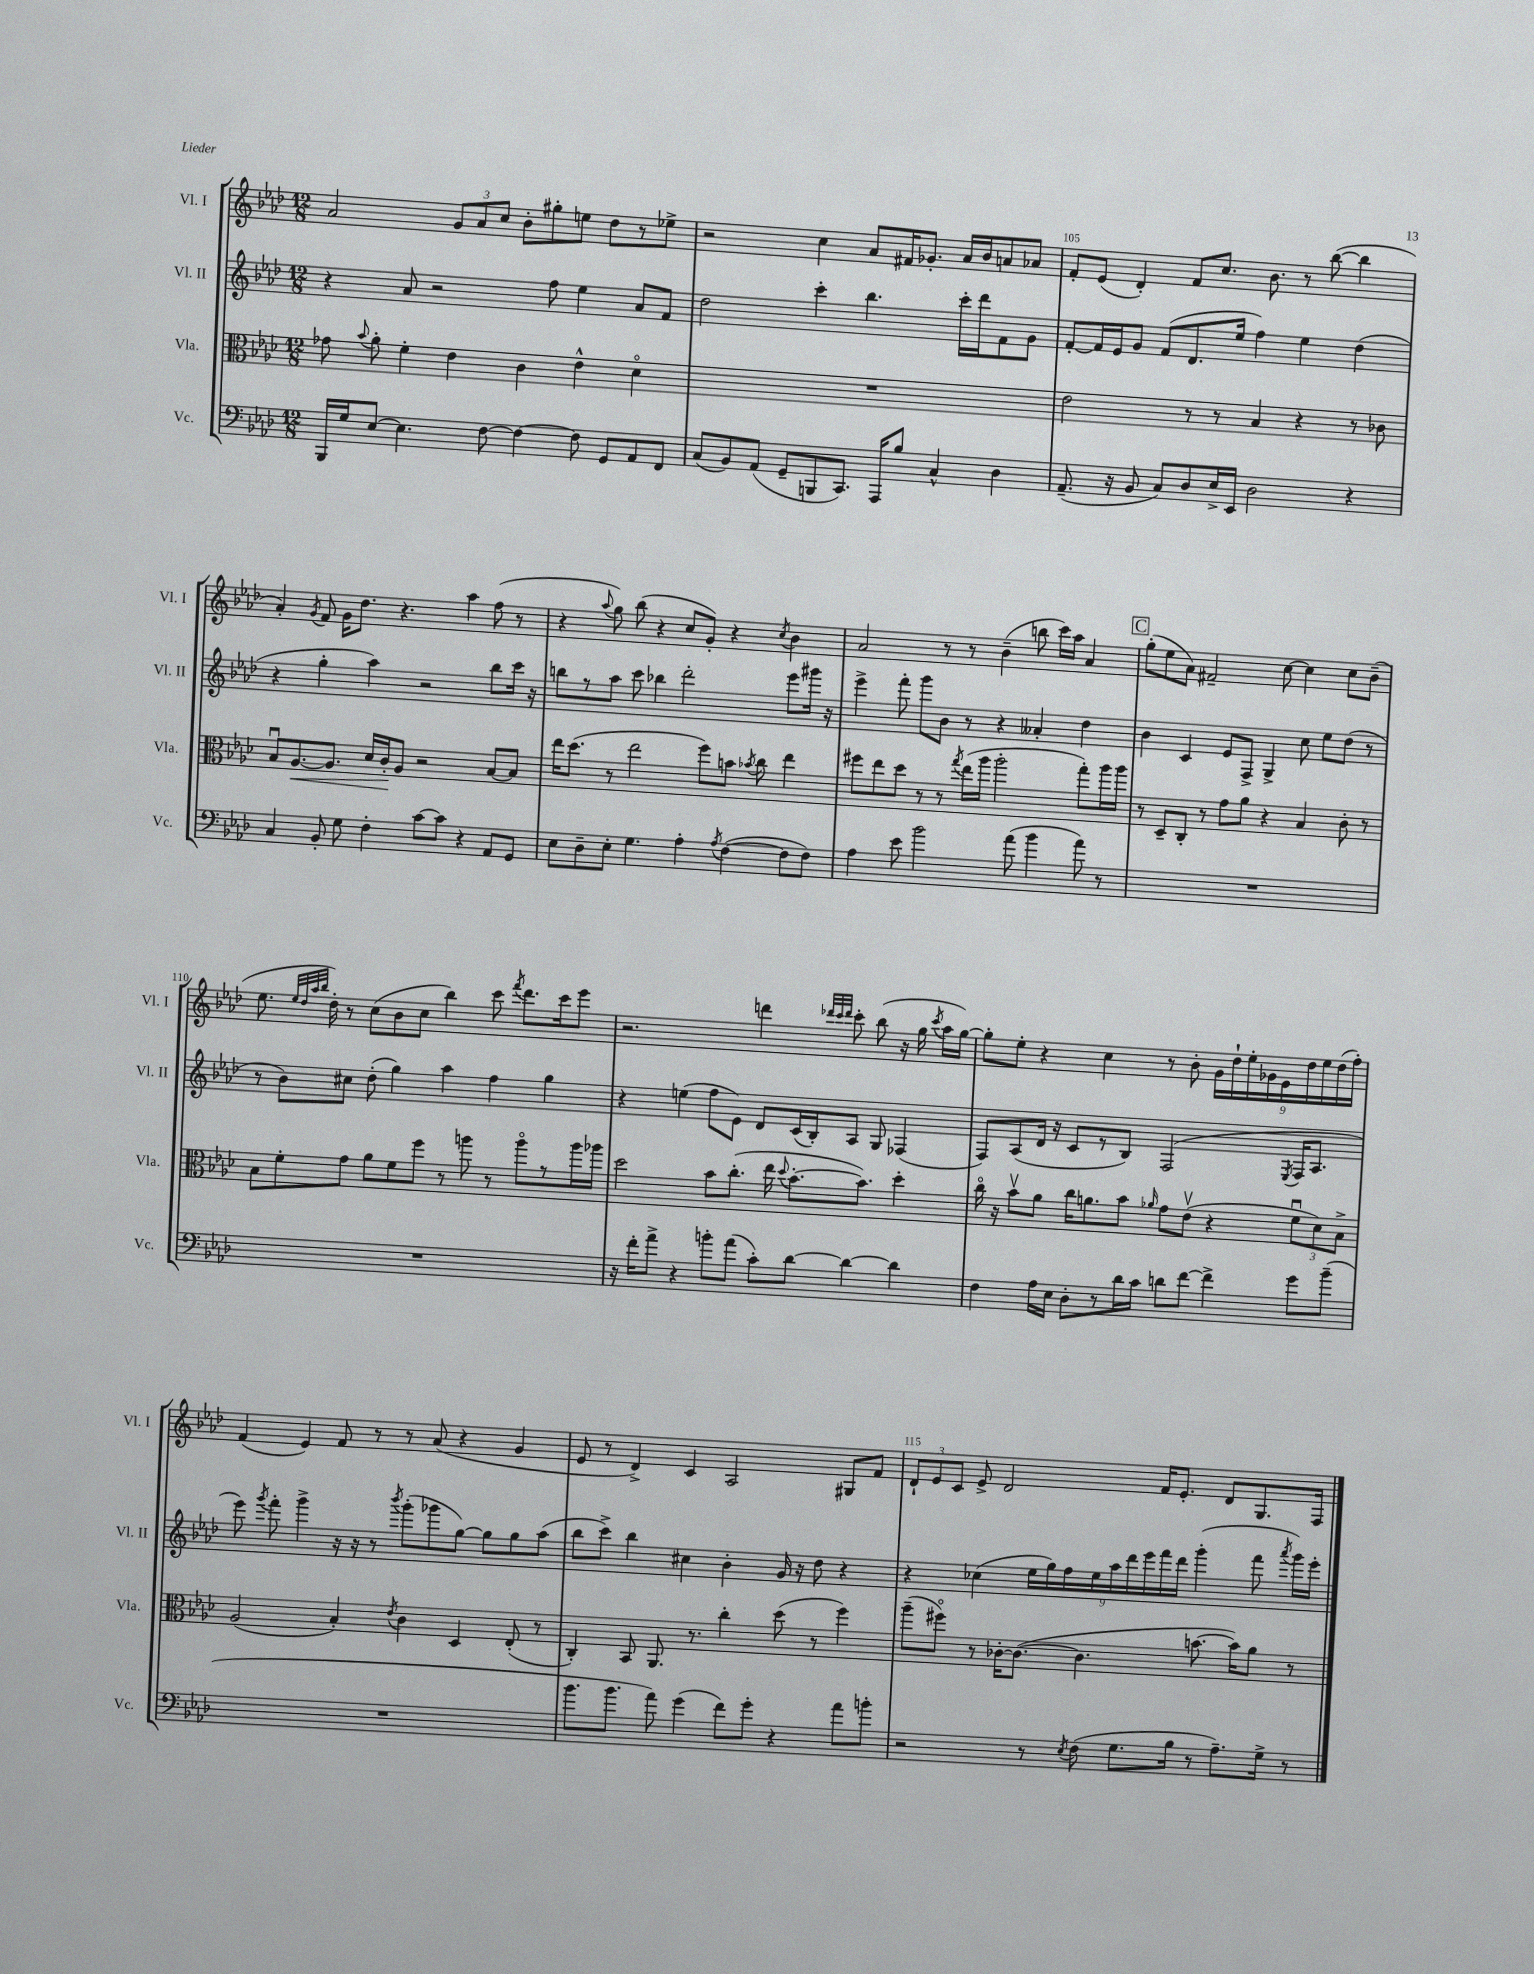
<<
\new StaffGroup <<
\new Staff = "s0" \with { instrumentName = "Vl. I" shortInstrumentName = "Vl. I" } {
    \clef treble \key aes \major \numericTimeSignature \time 12/8
    \autoBeamOff aes'2 \tuplet 3/2 { g'8[ aes'8 c''8] } bes'8[-. gis''8-. e''8] des''8[ r8 ees''8]-> |
    r2 c''4 aes'8[ fis'16 ges'8.]-. aes'16[ bes'16 a'8 aes'8] |
    f'8[-. ees'8]( des'4-.) f'8[ c''8.] bes'8. r8 bes''8~( bes''4 |
    aes'4-.) \acciaccatura { g'8 } f'8 g'16[ des''8.] r4. aes''4 f''8( r8 |
    r4 \appoggiatura { aes''8 } g''8) bes''8( r4 c''8[ g'8]-.) r4 \acciaccatura { c''8 } bes'4 |
    aes'2 r8 r8 bes'4--( b''8 c'''16[) aes''16] aes'4 |
    \mark \markup { \box "C" } g''8[-.( ees''8 aes'8]) fis'2-- c''8~ c''4 c''8[ bes'8]--( |
    ees''8. \grace { ees''32[ des''32 aes''32 bes''32] } des''16-.) r8 c''8[( bes'8 c''8] bes''4) c'''8 \acciaccatura { f'''8 } des'''8.[ c'''16 ees'''8] |
    r2. d'''4 \grace { des'''32[ c'''32 des'''32] } c'''8-. bes''8( r16 g''16 \acciaccatura { c'''8 } aes''16[ g''16]~) |
    g''8[-. ees''8]-. r4 c''4 r8 bes'8-. \tuplet 9/8 { g'16[ des''16-! ees''16-. ges'16 ees'16 des''16 ees''16 des''16( f''16]-.) } |
    f'4( ees'4) f'8 r8 r8 aes'8( r4 g'4 |
    ees'8 r8 des'4->) c'4 aes2 gis8[ f'8] |
    \tuplet 3/2 { des'8[-! ees'8 c'8] } ees'8-> des'2 f'16[ ees'8.]-. des'8[ g8. f16] \bar "|." |
}
\new Staff = "s1" \with { instrumentName = "Vl. II" shortInstrumentName = "Vl. II" } {
    \clef treble \key aes \major \numericTimeSignature \time 12/8
    \autoBeamOff r4 aes'8 r2 f''8 ees''4 aes'8[ f'8] |
    des''2 c'''4-. bes''4. c'''16[-. des'''16 f'8 g'8] |
    f'8[~-. f'16 ees'16 g'8] f'8[( des'8. ees''16] f''4) ees''4 des''4( |
    r4 g''4-. aes''4) r2 bes''8[ c'''16] r16 |
    b''8[ r8 aes''8] c'''8 bes''4 des'''2-. ees'''8[ gis'''16] r16 |
    ees'''4-> f'''8-. g'''8[ bes'8] r8 r4 aeses'4-. des''4 |
    \mark \markup { \box "C" } bes'4 c'4 ees'8[ f8]-> g4-> c''8 ees''8[ des''8]( r8 |
    r8 bes'8[) cis''8] des''8-.( g''4) aes''4 f''4 g''4 |
    r4 e''4( f''8[ ees'8]) des'8[ c'16( bes16-.) aes8] g8 fes4( |
    f8[) aes8( des'16] r16 c'8[ r8 bes8]) f2( \acciaccatura { ees8 } f16[ aes8.] |
    ees'''8) \acciaccatura { g'''8 } f'''8-. g'''4-> r16 r16 r8 \acciaccatura { bes'''8 } g'''8[-.( ges'''8 g''8]~) g''8[ g''8 aes''8]( |
    bes''8[ c'''8]->) bes''4 cis''4 bes'4-. g'16 r16 des''8 r4 |
    r4 ces''4( \tuplet 9/8 { ees''16[ g''16) f''16 ees''16 aes''16 des'''16 ees'''16 f'''16 des'''16] } g'''4-.( f'''8 \acciaccatura { aes'''8 } g'''16[) ees'''16]-. \bar "|." |
}
\new Staff = "s2" \with { instrumentName = "Vla." shortInstrumentName = "Vla." } {
    \clef alto \key aes \major \numericTimeSignature \time 12/8
    \autoBeamOff ges'8 \appoggiatura { bes'8 } aes'8-. f'4-. ees'4 c'4 ees'4-^ des'4\flageolet |
    R1. |
    ees'2 r8 r8 bes4 r4 r8 ces'8 |
    bes8[\downbow aes8.~\< aes8.] des'16[ c'16-.\! aes8] r2 bes8[~ bes8] |
    ees''16[ des''8.]( r8 ees''2 f''8[) b'8] \acciaccatura { bes'8 } c''8 ees''4 |
    fis''8[ ees''8 des''8] r8 r8 \acciaccatura { g''8 } ees''16[( aes''16] aes''2-. g''8[-.) aes''16 aes''16] |
    \mark \markup { \box "C" } r8 des8[-- c8]-. r8 g'8[ aes'8] r4 bes4 c'8-. r8 |
    bes8[ f'8-. g'8] aes'8[ f'8 f''8] r8 a''8 r8 a''8[\flageolet r8 a''16 aes''16] |
    des''2 bes'8[ c''8.]-.( ees''16 \appoggiatura { des''8 } bes'8.[~-. bes'8.]) des''4-. |
    c''16\flageolet r16 bes'8[\upbow aes'8] c''16[ a'8. bes'8] \grace { aes'16 } g'8[ ees'8]\upbow( r4 \tuplet 3/2 { f'8[\downbow des'8) bes8]-> } |
    aes2( bes4-.) \acciaccatura { ees'8 } c'4 des4 ees8-.( r8 |
    c4-.) bes,8 aes,8. r8. c''4-. des''8( r8 f''4) |
    aes''8[--( fis''8]\flageolet) r8 ces'16[~-. ces'8.]~( ces'4. b'8.~ b'16[) aes'8] r8 \bar "|." |
}
\new Staff = "s3" \with { instrumentName = "Vc." shortInstrumentName = "Vc." } {
    \clef bass \key aes \major \numericTimeSignature \time 12/8
    \autoBeamOff bes,,16[ g16 ees8]~ ees4. f8~ f4~ f8 g,8[ aes,8 f,8] |
    c8[( bes,8) aes,8]( g,8[-- b,,8 c,8.]) aes,,16[ bes8] c4-^ des4 |
    aes,8.--( r16 bes,8 c8[) des8 ees16-> ees,16] des2 r4 |
    c4 bes,8-. g8 f4-. c'8[~ c'8] r4 aes,8[ g,8] |
    ees8[ des8-- ees8]-. g4. aes4-. \acciaccatura { aes8 } f4~( f8[ f8]) |
    aes4 ees'8 bes'2 aes'8( bes'4 aes'8) r8 |
    \mark \markup { \box "C" } R1. |
    R1. |
    r16 f'16[-. aes'8]-> r4 b'8[-. aes'8]( c'8[-.) des'8]~ des'4~ des'4 |
    f4 aes16[ ees16] des8[-. r8 des'16 c'16] d'8[ f'8]~ f'4-> g'8[ bes'8]--( |
    R1. |
    bes'8.[ bes'8.] aes'8) g'4( f'8[) g'8]-. r4 aes'8[ b'8]-. |
    r2 r8 \acciaccatura { ees8 } f8( g8.[ bes16] r8 aes8.[--) g16]-> r8 \bar "|." |
}
>>
>>
\layout { \context { \Score currentBarNumber = #103 \override BarNumber.break-visibility = ##(#f #t #t) barNumberVisibility = #(every-nth-bar-number-visible 5) } }
